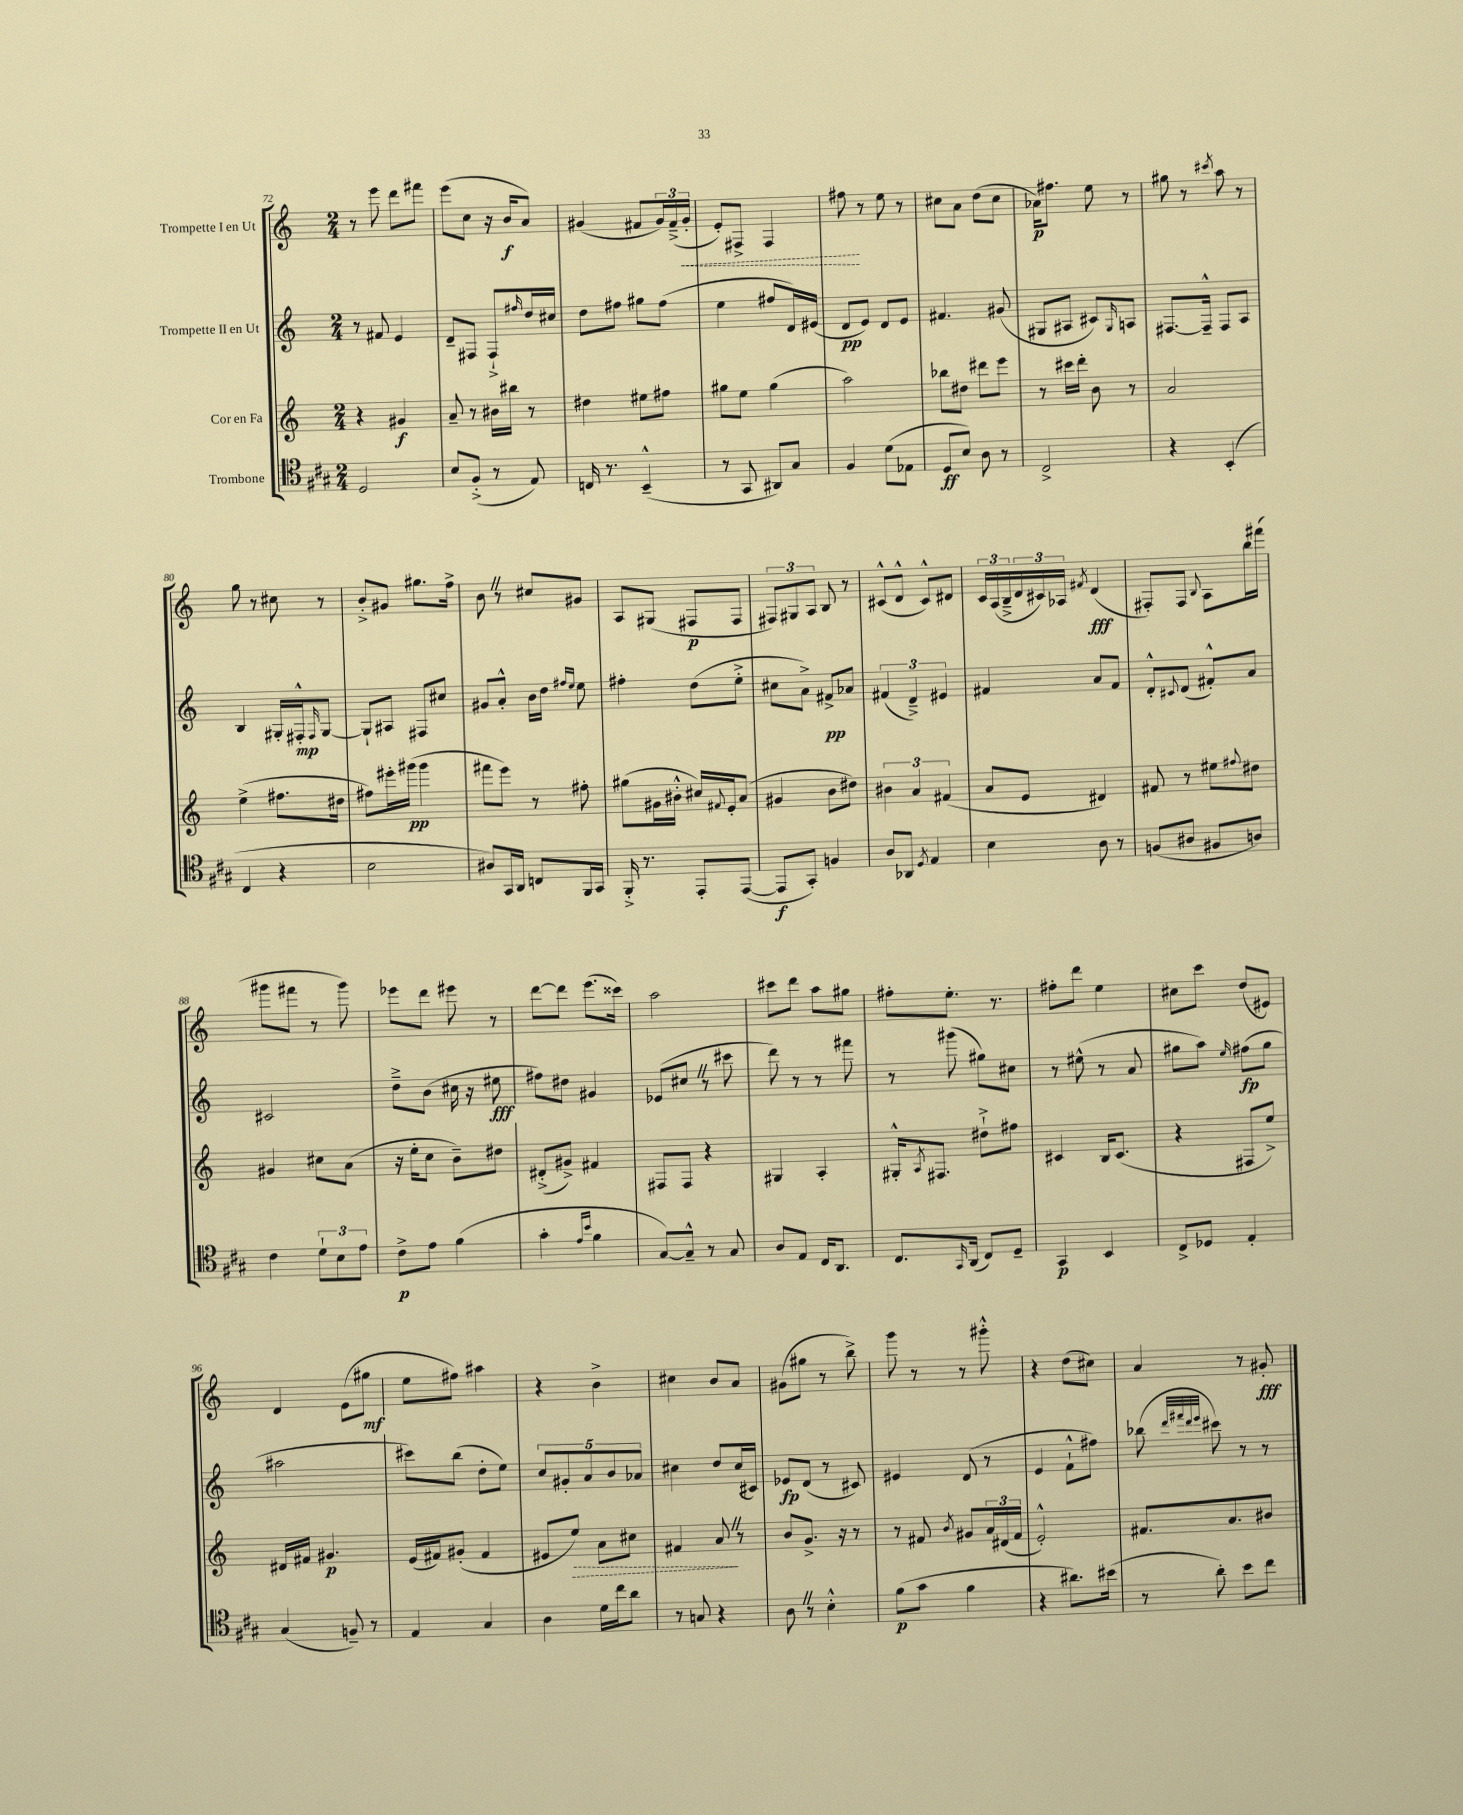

**kern	**kern	**kern	**kern
*staff4	*staff3	*staff2	*staff1
*clefC4	*clefG2	*clefG2	*clefG2
*k[f#c#g#]	*k[]	*k[]	*k[]
*M2/4	*M2/4	*M2/4	*M2/4
2D	4r	8r	8r
.	.	8f#	8eee
.	4g#	4e	8ddd
.	.	.	8fff#
=	=	=	=
8B	8a~	8d~	(8eee
(8F#'^	8r	8F#	8cc
8r	16b#	8F#`^	16r
.	16bb#	.	16b
.	.	16qqff#	.
8E)	8r	16dd	8a)
.	.	16cc#	.
=	=	=	=
16C	4dd#	8dd	(4g#
8.r	.	.	.
.	.	8ff#	.
(4BB~^^	8ee#	8gg#	8f#
.	8ff#	(8ff#	24g#)
.	.	.	(24f#~^
.	.	.	24g#'
=	=	=	=
8r	8gg#	4ee	8e')
8GG#	8ee	.	8F#^
8AA#)	(4gg#	8ff#	4F#
8G#	.	16d)	.
.	.	(16e#	.
=	=	=	=
4F#	2aa)	8d	8ff#
.	.	8e)	8r
(8d	.	8d	8ee
8E-	.	8e	8r
=	=	=	=
8D	8bb-	4.f#	8cc#
8B)	8dd#	.	8a
8A	8ddd#	.	(8dd
8r	8eee	(8g#	8cc#
=	=	=	=
2C#^	8r	8G#	16a-)
.	.	.	8.ff#
.	16ccc#	8A#	.
.	16ddd'	.	.
.	8b	8c#)	8ee
.	.	16qqG#	.
.	8r	8A	8r
=	=	=	=
4r	2a	[8.F#	8gg#
.	.	.	8r
.	.	16F#~^^]	.
.	.	.	8qccc#
(4BB'	.	8F#	8aa
.	.	8A	8r
=	=	=	=
4C#	(4ee^	4B	8gg
.	.	.	8r
4r	8.ff#	16G#'	8cc#
.	.	16F#'^^	.
.	.	16qqF#	.
.	.	[8G#	8r
.	16dd#	.	.
=	=	=	=
2B	8ff#)	8G#`]	8b'^
.	16eee#'	8A#	8g#
.	(16ggg#	.	.
.	4ggg#	8F#	8.gg#
.	.	8cc#	.
.	.	.	16ff^
=	=	=	=
8A#)	8fff#	8g#	8b
16GG#	8eee)	8a'^^	8r
16AA	.	.	.
8C	8r	16b	8cc#
.	.	16dd	.
.	.	16qqff#	.
.	.	16qqee	.
16FF#	8ff#'	8ee	8g#
16GG#	.	.	.
=	=	=	=
16FF#'^	(8gg#	4ff#'	8A
8.r	.	.	.
.	16g#	.	(8G#
.	16b#'^^	.	.
8EE'	16cc#)	(8dd	8F#
.	8qqf#	.	.
.	16e'	.	.
([8EE	(8a	8ee'^	8F#
=	=	=	=
8EE]	4g#	8cc#	12F#)
.	.	.	12G#
8GG#')	.	8a^)	.
.	.	.	12A
4F	8b	8f#^	8B
.	8dd#)	8a-	8r
=	=	=	=
8A	6b#	(6f#	(8c#^^
8AA-	.	.	8d^^
.	6a	6d~^)	.
8qD	.	.	.
4E	.	.	8c#^^)
.	(6f#	6e#	.
.	.	.	8d#
=	=	=	=
4B	8a	4f#	24c
.	.	.	(24A
.	.	.	24B~^
.	8e	.	24d
.	.	.	24c#)
.	.	.	24A-
.	.	.	8qf#
8A	4d#)	8a	(4d
8r	.	8f#	.
=	=	=	=
(8F	8f#	8d'^^	8F#')
.	.	8qqc#	.
8A#	8r	(8d	8F#
.	.	.	8qqB
8F#	8ee#	8f#'^^)	8A
.	8qqff#	.	.
8A)	8dd#	8a	16bb
.	.	.	(16fff#
=	=	=	=
4c#	4g#	2c#	8ggg#
.	.	.	8fff#
12d`	8cc#	.	8r
12B	.	.	.
.	(8a	.	8ggg#)
12e	.	.	.
=	=	=	=
8c#^	16r	8dd~^	8eee-
.	16ee'	.	.
8e	8cc	(8b	8ddd
(4f#	8b~)	16cc#	8eee#
.	.	16r	.
.	8dd#	8ee#	8r
=	=	=	=
4g#'	(8d#'^	8ff#)	[8ddd
.	8g#^)	8dd#	8ddd]
16qqe	.	.	.
16qqb	.	.	.
4f#	4f#	4g#	(8.eee
.	.	.	16ccc##)
=	=	=	=
[8G#)	8F#	(8e-	2aa
8G#~^^]	8F#	8cc#	.
8r	4r	8r	.
8G#	.	8ccc#	.
=	=	=	=
8A	4G#	8ddd)	8ccc#
8E	.	8r	8ddd
16C#	4A'	8r	8aa
8.AA	.	.	.
.	.	8fff#	8gg#
=	=	=	=
8.C#	16G#'^^	8r	8ff#'
.	8qA	.	.
.	8.F#	.	.
.	.	(8ggg#	8.ee'
16qqGG#	.	.	.
(16AA	.	.	.
8C#)	8dd#`^	8gg#)	.
.	.	.	8.r
8D~	8ff#	8cc#	.
=	=	=	=
4GG#	4c#	8r	8ff#'
.	.	(8ee#^^	8ddd
4BB	16B	8r	4ee
.	(8.c#	.	.
.	.	8a	.
=	=	=	=
8C#^	4r	8gg#	8cc#
8D-	.	8aa)	8ccc
.	.	16qqee	.
4E'	8F#	(8ff#	(8dd
.	8ee^)	8gg#	8e#)
=	=	=	=
(4G#	16d#	2aa#	4d
.	16f#	.	.
.	4.g#	.	.
8F~)	.	.	(8e
8r	.	.	8gg#
=	=	=	=
4E	(16e	8ccc#)	8ee
.	16f#)	.	.
.	(8g#'	(8bb	8ff#)
4G#	4f#	8dd'	4aa#
.	.	8ee)	.
=	=	=	=
4A	8e#	10cc	4r
.	.	10g#'	.
.	8ee)	.	.
.	.	10a	.
16d	8a	.	4b^
.	.	10b	.
16cc#	.	.	.
8a	8cc#	.	.
.	.	10a-	.
=	=	=	=
8r	4f#	4cc#	4cc#
8G	.	.	.
4r	8a	8dd	8b
.	8r	(16cc#	8a
.	.	16c#)	.
=	=	=	=
8A	8b	8e-	(8g#
8r	8.g^	(8d	8gg#
4B'^^	.	8r	8r
.	16r	.	.
.	8r	8c#)	8bb^)
=	=	=	=
(8f#	8r	4e#	8ggg
8g#	8f#	.	8r
.	8qb	.	.
4f#	8g#	(8d	8r
.	24a	8r	8ggg#'^^
.	(24d#	.	.
.	24f#	.	.
=	=	=	=
4r	2e'^^)	4e	4r
8.a#)	.	8f`^^	(8dd
.	.	8ff#)	8cc#)
(16b#	.	.	.
=	=	=	=
8r	8.f#	(8bb-	4a
.	.	32qqddd	.
.	.	32qqfff#	.
.	.	32qqddd	.
.	.	32qqeee	.
8a')	.	8ccc#)	.
.	8.a	.	.
8b	.	8r	8r
8cc#	8b#	8r	8g#'
==	==	==	==
*-	*-	*-	*-
